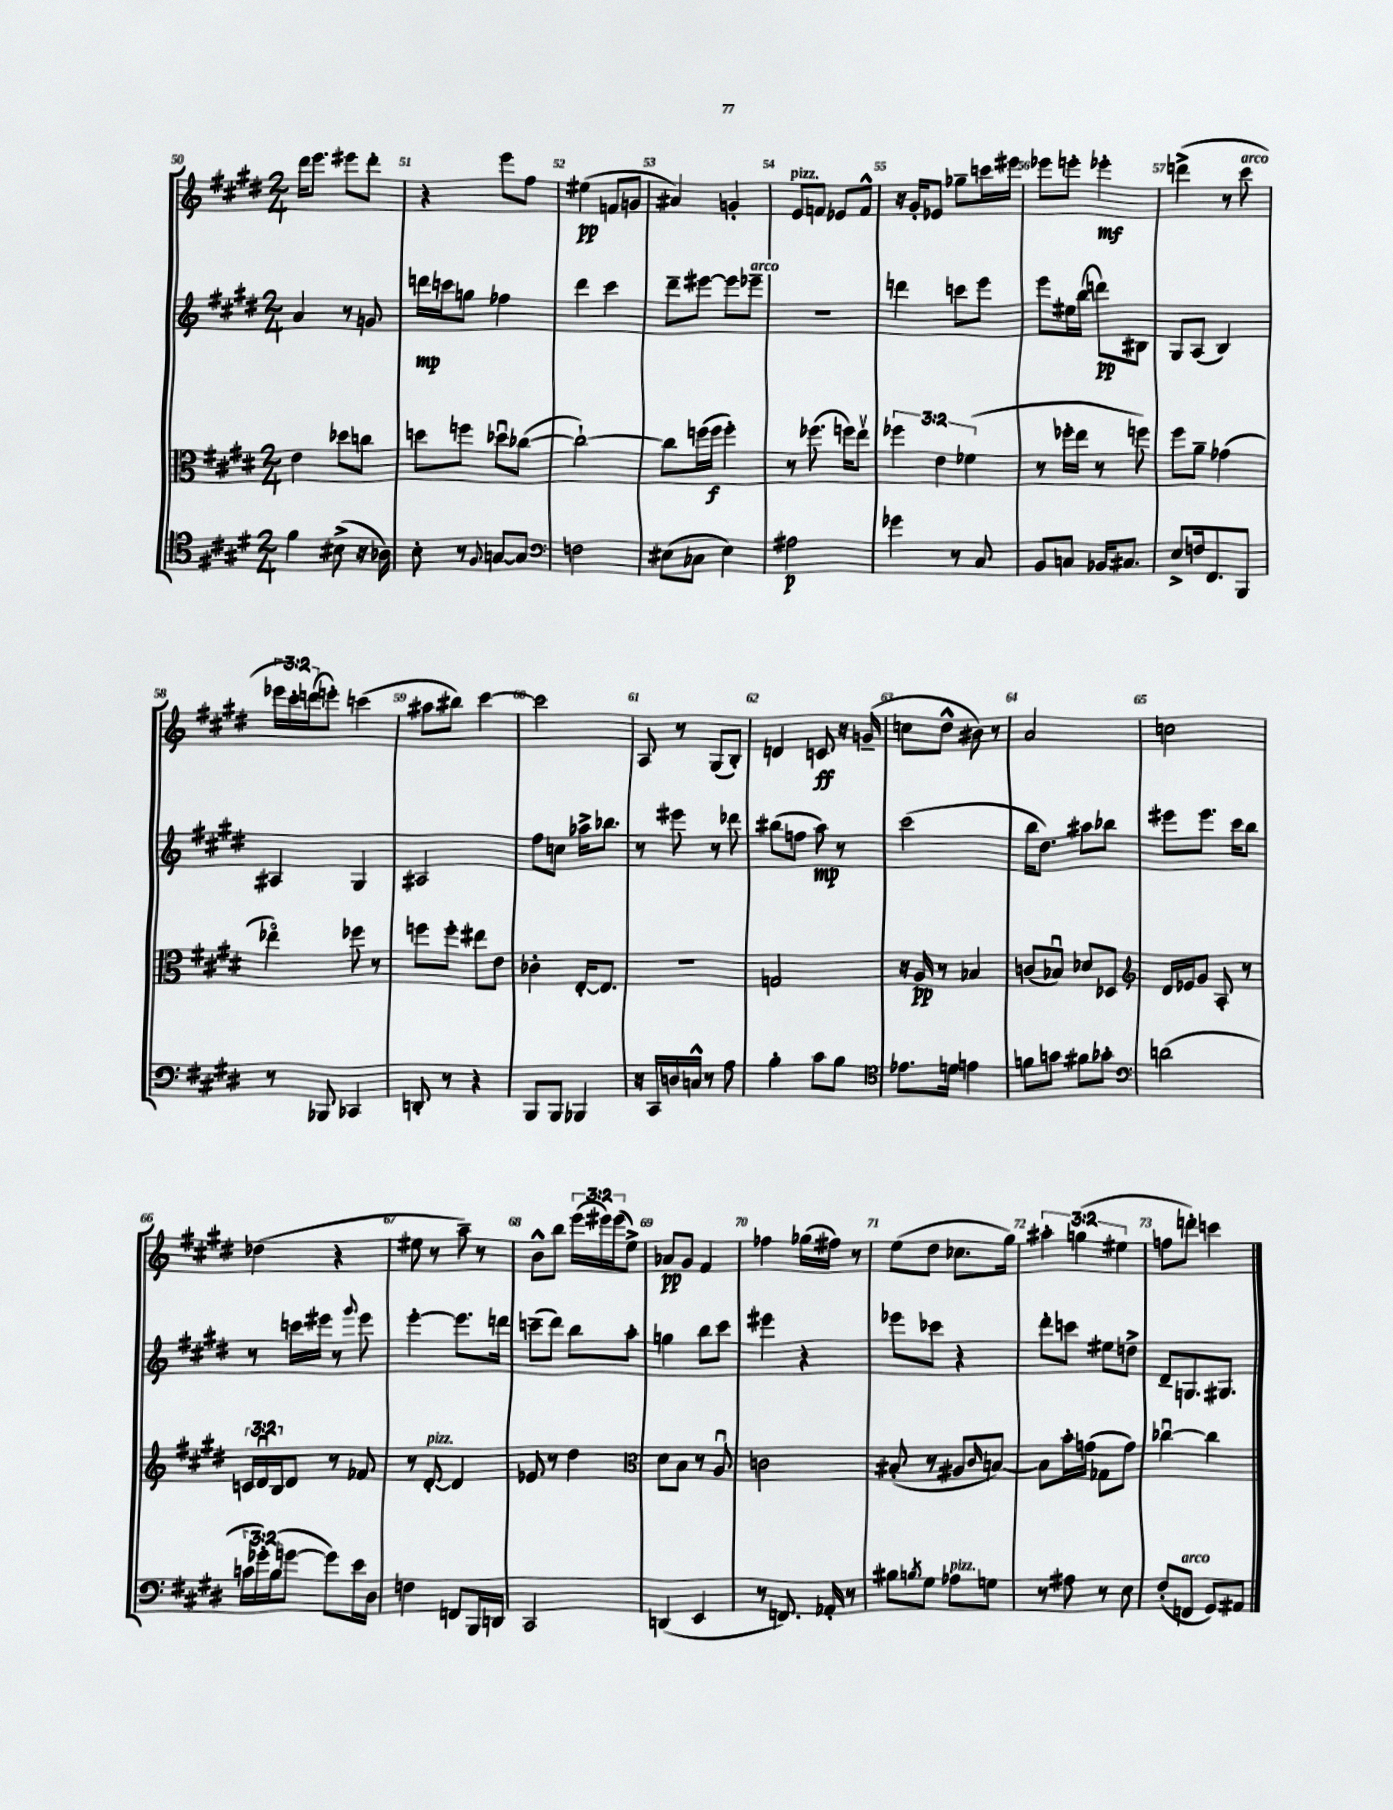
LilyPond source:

<<
\new StaffGroup <<
\new Staff = "s0" {
    \clef treble \key e \major \numericTimeSignature \time 2/4 \override Staff.TupletNumber.text = #tuplet-number::calc-fraction-text
    dis'''16 e'''8. eis'''8 dis'''8-. |
    r4 e'''8 fis''8 |
    eis''4\pp( f'8 g'8 |
    ais'4) g'4-. |
    e'8^\markup { \italic "pizz." } f'8 ees'8 f'8-^ |
    r16 gis'16-. ees'8 ges''8-- c'''16 eis'''16 |
    ees'''8 e'''8-. ees'''4-.\mf |
    d'''4->( r8 cis'''8^\markup { \italic "arco" } |
    \tuplet 3/2 { ees'''16 cis'''16-.) d'''16( } e'''8-.) c'''4( |
    ais''8 bis''8) cis'''4~ |
    cis'''2 |
    a8 r8 gis8( b8-.) |
    d'4 c'8\ff r16 g'16--( |
    c''8 dis''8-^ bis'8) r8 |
    a'2 |
    c''2 |
    des''4( r4 |
    eis''8 r8 a''8--) r8 |
    b'8-^ b''8 \tuplet 3/2 { e'''16( eis'''16) eis'''16( } e''8->) |
    aes'8\pp gis'8 fis'4 |
    fes''4 ges''16( fis''16) r8 |
    e''8( dis''8 ces''8. gis''16) |
    \tuplet 3/2 { ais''4-. g''4( eis''4 } |
    f''8 d'''8-.) c'''4 \bar "|." |
}
\new Staff = "s1" {
    \clef treble \key e \major \numericTimeSignature \time 2/4
    a'4 r8 g'8 |
    d'''16\mp c'''16 g''8 fes''4 |
    dis'''4 cis'''4 |
    dis'''8-- eis'''8~ eis'''8 ees'''8--^\markup { \italic "arco" } |
    r2 |
    d'''4 c'''8 e'''8 |
    e'''8 eis''16 b''16( d'''8\pp) bis8 |
    gis8 a8( b4) |
    ais4 gis4 |
    ais2 |
    fis''8 c''8 aes''16-> bes''8. |
    r8 eis'''8 r8 des'''8 |
    bis''8( f''8 a''8\mp) r8 |
    cis'''2( |
    b''16 dis''8.) ais''8 bes''8 |
    eis'''8 eis'''8. cis'''16 b''8 |
    r8 c'''16 eis'''16 r8 \appoggiatura { gis'''8 } eis'''8 |
    e'''4~-. e'''8. d'''16 |
    c'''8--( dis'''8) b''8 a''8-. |
    g''4 b''8 cis'''8 |
    eis'''4 r4 |
    ees'''8 ces'''8 r4 |
    dis'''8-. c'''8 eis''8 d''8-> |
    dis'8-- g8. gis8. \bar "|." |
}
\new Staff = "s2" {
    \clef alto \key e \major \numericTimeSignature \time 2/4 \override Staff.TupletNumber.text = #tuplet-number::calc-fraction-text
    e'4 des''8 c''8 |
    d''8 f''8 des''8\downbow ces''8~( |
    ces''2~-!) |
    ces''8 f''16( f''16\f f''4-.) |
    r8 fes''8.( f''16) e''8\upbow |
    \tuplet 3/2 { fes''4 e'4 fes'4( } |
    r8 fes''16-. e''16 r8 f''8) |
    fis''8 a'8-- ges'4( |
    ees''4\flageolet) fes''8 r8 |
    f''8 f''8-. eis''8 e'8 |
    ces'4-. e16~-. e8. |
    R2 |
    g2 |
    r16 a16\pp r8 bes4 |
    c'8( bes8\downbow) des'8 des8 |
    \clef treble dis'16 ees'16 gis'8 a8-. r8 |
    \tuplet 3/2 { c'16 dis'16\downbow b16 } dis'8 r8 fes'8 |
    r8 dis'8~-.^\markup { \italic "pizz." } dis'4 |
    ees'8 r8 dis''4 |
    \clef alto dis'8 b8 r8 a8\downbow |
    c'2 |
    bis8-.( r8 ais8 \grace { cis'16 } b8~) |
    b8 b'16-. g'16( ges8 g'8) |
    ces''4~\downbow ces''4 \bar "|." |
}
\new Staff = "s3" {
    \clef tenor \key e \major \numericTimeSignature \time 2/4 \override Staff.TupletNumber.text = #tuplet-number::calc-fraction-text
    fis'4 bis8->( r16 aes16) |
    b8-. r8 \appoggiatura { fis8 } g8~ g8 |
    \clef bass f2 |
    eis8( ces8 eis4) |
    ais2\p |
    ges'4 r8 cis8 |
    b,8 c8 bes,16 cis8. |
    e8-> f16 fis,8. b,,8 |
    r8 bes,,8 ces,4 |
    d,8-. r8 r4 |
    b,,8 b,,8 bes,,4 |
    r16 cis,16 d16 c16-^ r8 a8 |
    b4-. cis'8 b8 |
    \clef tenor ees'8. d'16 e'4 |
    f'8 g'8 fis'8 ges'8-. |
    \clef bass d'2( |
    \tuplet 3/2 { c'16 ges'16-.) b16( } g'8~ g'8) e'16 dis16 |
    f4 f,8 b,,16 d,16 |
    cis,2 |
    d,4( e,4 |
    r8 f,8.) aes,16-. r8 |
    bis8 \acciaccatura { b8 } gis8 aes8^\markup { \italic "pizz." } g8 |
    r8 ais8 r8 e8 |
    fis8-.( f,8^\markup { \italic "arco" } gis,8) ais,8 \bar "|." |
}
>>
>>
\layout { \context { \Score currentBarNumber = #50 \override BarNumber.break-visibility = ##(#f #t #t) barNumberVisibility = #all-bar-numbers-visible } }
